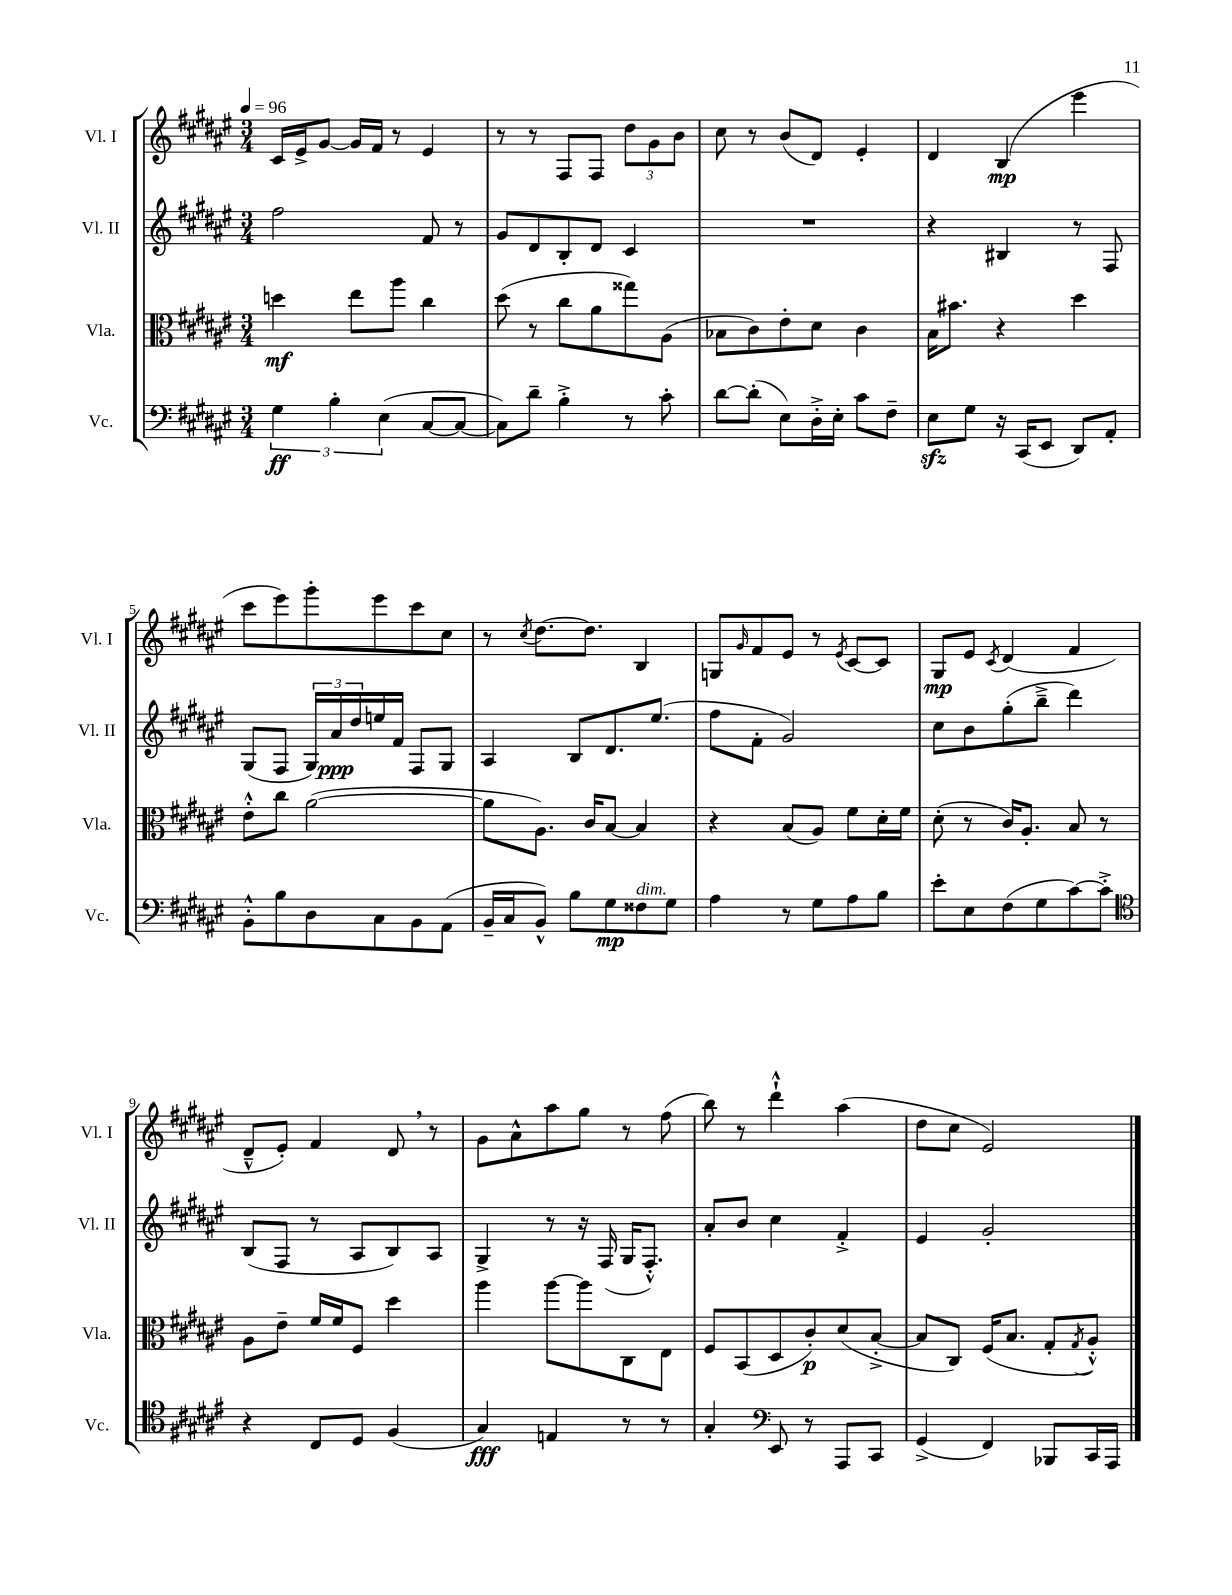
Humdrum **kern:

**kern	**kern	**kern	**kern
*staff4	*staff3	*staff2	*staff1
*clefF4	*clefC3	*clefG2	*clefG2
*k[f#c#g#d#a#e#]	*k[f#c#g#d#a#e#]	*k[f#c#g#d#a#e#]	*k[f#c#g#d#a#e#]
*M3/4	*M3/4	*M3/4	*M3/4
*MM96	*MM96	*MM96	*MM96
6G#	4dd	2ff#	16c#
.	.	.	16e#^
.	.	.	[8g#
6B'	.	.	.
.	8ee#	.	16g#]
.	.	.	16f#
(6E#	.	.	.
.	8aa#	.	8r
[8C#	4cc#	8f#	4e#
8C#_	.	8r	.
=	=	=	=
8C#])	(8dd#	8g#	8r
8d#~	8r	8d#	8r
4B'^	8cc#	8B'	8F#
.	8a#	8d#	8F#
8r	8gg##)	4c#	12dd#
.	.	.	12g#
8c#'	(8A#	.	.
.	.	.	12b
=	=	=	=
[8d#	8B-	2.r	8cc#
(8d#']	8c#)	.	8r
8E#)	8e#'	.	(8b
16D#'^	8d#	.	8d#)
16E#'	.	.	.
8c#	4c#	.	4e#'
8F#~	.	.	.
=	=	=	=
8E#	16B	4r	4d#
.	8.b#	.	.
8G#	.	.	.
16r	4r	4B#	(4B
(16CC#	.	.	.
8EE#	.	.	.
8DD#)	4dd#	8r	4eee#
8AA#'	.	8F#	.
=	=	=	=
8BB'^^	8e#'^^	(8G#	8ccc#
8B	8cc#	8F#	8eee#)
8D#	([2a#	24G#)	8ggg#'
.	.	24a#	.
.	.	24dd#	.
8C#	.	16ee	8eee#
.	.	16f#	.
8BB	.	8F#	8ccc#
(8AA#	.	8G#	8cc#
=	=	=	=
16BB~	8a#]	4A#	8r
16C#	.	.	.
.	.	.	8qcc#
8BB^^)	8.A#)	.	[8.dd#
8B	.	8B	.
.	16c#	.	8.dd#]
8G#	[8B	8.d#	.
8F##	4B]	.	4B
.	.	(8.ee#	.
8G#	.	.	.
=	=	=	=
4A#	4r	8ff#	8G
.	.	.	16qqg#
.	.	8f#'	8f#
8r	(8B	2g#)	8e#
8G#	8A#)	.	8r
.	.	.	8qe#
8A#	8f#	.	[8c#
8B	16d#'	.	8c#]
.	16f#	.	.
=	=	=	=
8e#'	(8d#'	8cc#	8G#
8E#	8r	8b	8e#
.	.	.	8qc#
(8F#	16c#)	(8gg#'	(4d#
.	8.A#'	.	.
8G#	.	8bb~^	.
[8c#)	8B	4ddd#)	4f#
8c#'^]	8r	.	.
=	=	=	=
*clefC4	*	*	*
4r	8A#	(8B	8d#~^^
.	8e#~	8F#	8e#')
8C#	16f#	8r	4f#
.	16f#	.	.
8D#	8F#	8A#	.
(4F#	4dd#	8B)	8d#
.	.	8A#	8r
=	=	=	=
4G#)	4aa#	4G#^	8g#
.	.	.	8a#^^
4E	[8aa#	8r	8aa#
.	8aa#]	16r	8gg#
.	.	(16F#	.
8r	8C#	16G#	8r
.	.	8.F#'^^)	.
8r	8E#	.	(8ff#
=	=	=	=
4G#'	8F#	8a#'	8bb)
.	(8BB	8b	8r
*clefF4	*	*	*
8EE#	8D#	4cc#	4ddd#`^^
8r	8c#')	.	.
8AAA#	(8d#	4f#'^	(4aa#
8CC#	[8B'^	.	.
=	=	=	=
(4GG#^	8B]	4e#	8dd#
.	8C#)	.	8cc#
4FF#)	(16F#	2g#'	2e#)
.	8.B	.	.
8BBB-	8G#'	.	.
.	8qG#	.	.
16CC#	8A#'^^)	.	.
16AAA#	.	.	.
==	==	==	==
*-	*-	*-	*-
